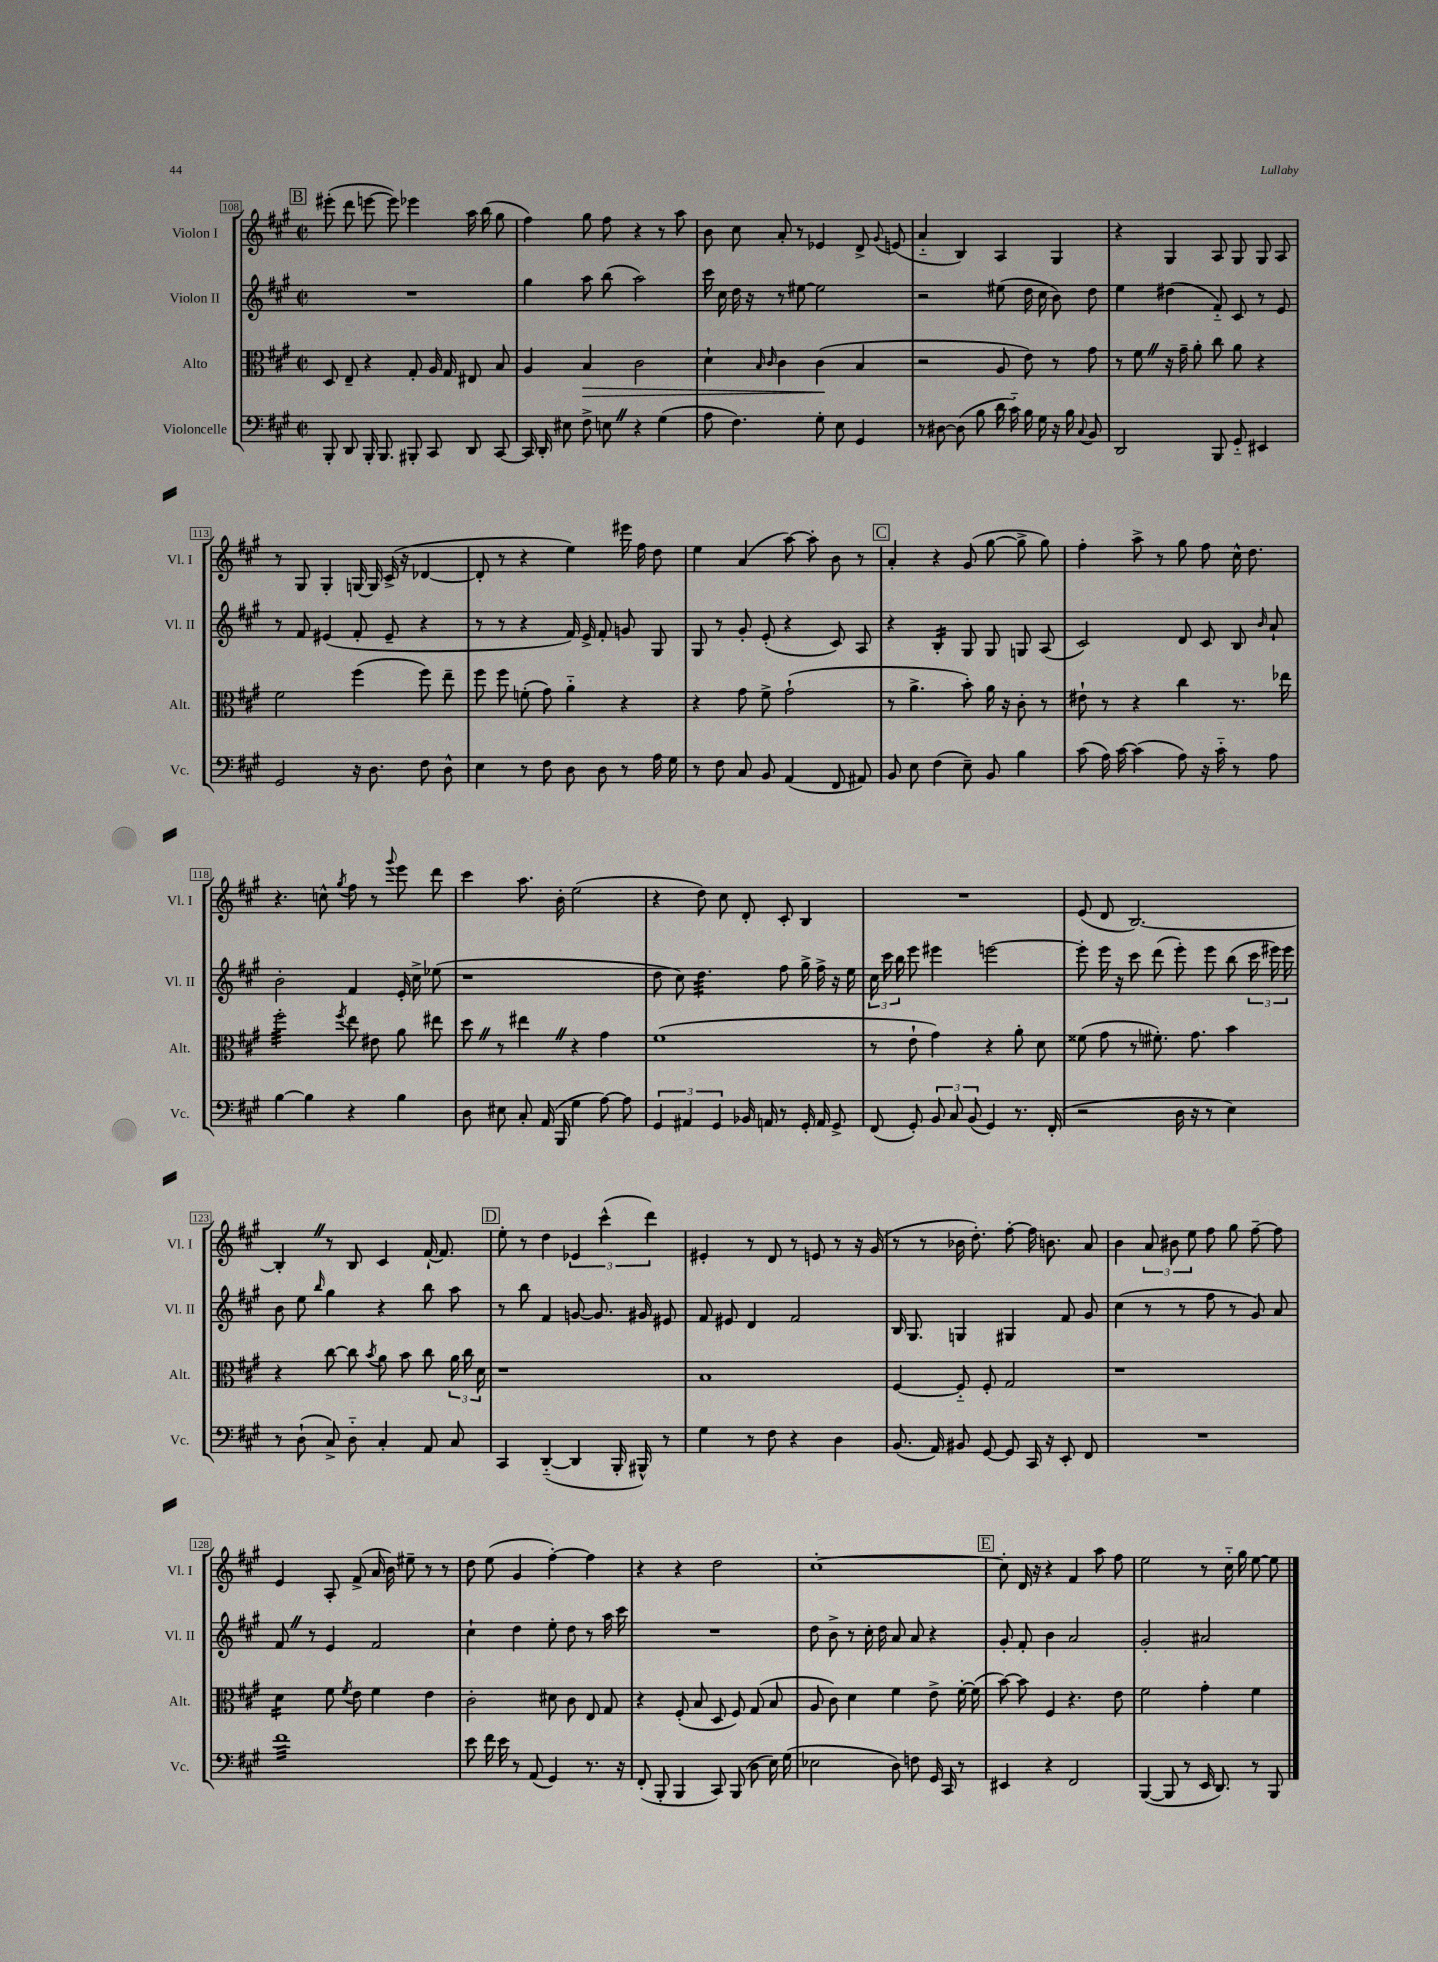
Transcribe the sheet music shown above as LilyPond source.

<<
\new StaffGroup <<
\new Staff = "s0" \with { instrumentName = "Violon I" shortInstrumentName = "Vl. I" } {
    \clef treble \key a \major \defaultTimeSignature \time 2/2
    \autoBeamOff \mark \markup { \box "B" } eis'''8-.( d'''8 e'''8~ e'''8) ees'''4 a''16 b''16( gis''8 |
    fis''4) gis''8 fis''8 r4 r8 a''8 |
    b'8 cis''8 a'8-. r8 ees'4 d'8-> \appoggiatura { gis'8 } e'8( |
    a'4-_ b4) a4 gis4 |
    r4 gis4 a8 gis8 gis8 a8 |
    r8 gis8 gis4-. g16~ g16 cis'16->( r16 des'4~ |
    des'8-. r8 r4 e''4) eis'''16 fis''16 d''8 |
    e''4 a'4( a''8~) a''8-. b'8 r8 |
    \mark \markup { \box "C" } a'4-. r4 gis'8( gis''8~ gis''8-> gis''8) |
    fis''4-. a''8-> r8 gis''8 fis''8 cis''16-^ d''8. |
    r4. c''8-^ \acciaccatura { gis''8 } fis''8 r8 \appoggiatura { gis'''8 } e'''8 d'''8 |
    cis'''4 a''8. b'16-. e''2( |
    r4 d''8) cis''8 d'8-. cis'8-. b4 |
    R1 |
    e'8( d'8 b2.~) |
    b4-. \once \override BreathingSign.text = \markup { \musicglyph "scripts.caesura.straight" } \breathe r8 b8 cis'4 fis'16~-! fis'8. |
    \mark \markup { \box "D" } e''8-. r8 d''4 \tuplet 3/2 { ees'4 cis'''4-^( d'''4) } |
    eis'4-. r8 d'8 r8 e'8 r8 r16 gis'16( |
    r8 r8 bes'16 d''8.-.) fis''8~-. fis''16 b'8. a'8 |
    b'4 \tuplet 3/2 { a'8 bis'8 e''8 } fis''8 gis''8 fis''8~-- fis''8 |
    e'4 a8-. fis'8->( a'16 b'16) eis''8-- r8 r8 |
    d''8 e''8( gis'4 fis''4~-.) fis''4 |
    r4 r4 d''2 |
    cis''1~-. |
    \mark \markup { \box "E" } cis''8-. d'16 r16 r4 fis'4 a''8 fis''8 |
    e''2 r8 cis''16-_ gis''16 e''8~ e''8 \bar "|." |
}
\new Staff = "s1" \with { instrumentName = "Violon II" shortInstrumentName = "Vl. II" } {
    \clef treble \key a \major \defaultTimeSignature \time 2/2
    \autoBeamOff \mark \markup { \box "B" } R1 |
    gis''4 a''8 b''8( a''2) |
    cis'''16 cis''16 d''16 r16 r8 eis''8~ eis''2 |
    r2 eis''8( d''16 cis''16 b'8) d''8 |
    e''4 dis''4( fis'8-_) cis'8 r8 e'8 |
    r8 fis'8 eis'4( fis'8-. eis'8-- r4 |
    r8 r8 r4 fis'16) e'16-> fis'8-. g'8 gis8 |
    gis8 r8 gis'8-. e'8-.( r4 cis'8) a8 |
    \mark \markup { \box "C" } r4 b4:16-. gis8 gis8 g8 a8( |
    cis'2) d'8 cis'8 b8 \grace { b'16 } a'8-! |
    b'2-. fis'4 e'16-. cis''16-> ees''8( |
    r1 |
    d''8 cis''8) d''4.:32 fis''8 gis''16-> fis''16-> r16 e''16 |
    \tuplet 3/2 { cis''16 cis'''16 b''16 } e'''8 eis'''4 e'''2~ |
    e'''8-. e'''16 r16 cis'''8 d'''8( e'''8-.) e'''8 b''8( \tuplet 3/2 { cis'''16 eis'''16) eis'''16 } |
    b'8 e''8 \grace { b''16 } gis''4 r4 b''8 a''8 |
    \mark \markup { \box "D" } r8 b''8 fis'4 g'8~ g'8. gis'16 eis'8 |
    fis'8 eis'8 d'4 fis'2 |
    b16 gis8. g4 gis4 fis'8 gis'8 |
    cis''4( r8 r8 fis''8 r8 gis'8) a'8 |
    fis'8 \once \override BreathingSign.text = \markup { \musicglyph "scripts.caesura.straight" } \breathe r8 e'4 fis'2 |
    cis''4-! d''4 e''8-. d''8 r8 a''16 cis'''16 |
    R1 |
    d''8 b'8-> r8 cis''16-. d''16 a'8 a'8 r4 |
    \mark \markup { \box "E" } gis'8-. fis'8-. b'4 a'2 |
    gis'2-. ais'2 \bar "|." |
}
\new Staff = "s2" \with { instrumentName = "Alto" shortInstrumentName = "Alt." } {
    \clef alto \key a \major \defaultTimeSignature \time 2/2
    \autoBeamOff \mark \markup { \box "B" } d8 e8-- r4 gis8-. a16 gis16 eis8 b8 |
    a4 b4\> cis'2 |
    d'4-! \grace { b16 cis'16 } cis'4 cis'4\!( b4 |
    r2 a8 e'8) r8 gis'8 |
    r8 fis'8 \once \override BreathingSign.text = \markup { \musicglyph "scripts.caesura.straight" } \breathe r16 gis'16-- a'8-. cis''8 a'8 r4 |
    fis'2 fis''4( fis''8) e''8-- |
    fis''8 fis''8 f'8-.( gis'8) a'4-_ r4 |
    r4 gis'8 fis'8-> gis'2-!( |
    \mark \markup { \box "C" } r8 a'4.-> b'8-.) a'16 r16 cis'8-. r8 |
    eis'8-! r8 r4 cis''4 r8. ees''16 |
    fis''2:32-. \acciaccatura { fis''8 } e''8 eis'8 a'8 eis''8 |
    d''8 \once \override BreathingSign.text = \markup { \musicglyph "scripts.caesura.straight" } \breathe r8 eis''4 \once \override BreathingSign.text = \markup { \musicglyph "scripts.caesura.straight" } \breathe r4 gis'4 |
    fis'1( |
    r8 e'8-! gis'4) r4 a'8-. d'8 |
    fisis'8( gis'8 r8 fis'8.-.) gis'8. b'4 |
    r4 cis''8~ cis''8 \acciaccatura { b'8 } a'8 b'8 cis''8 \tuplet 3/2 { a'16 cis''16 d'16 } |
    \mark \markup { \box "D" } r1 |
    b1 |
    fis4~ fis8-_ fis8-. gis2 |
    r1 |
    d'4:16 fis'8 \acciaccatura { fis'8 } e'8 fis'4 e'4 |
    cis'2-. dis'8 cis'8 e8 gis8 |
    r4 fis8-.( b8 d8 fis8) gis8( b8 |
    a8 cis'8) d'4 fis'4 e'8-> fis'16~-. fis'16( |
    \mark \markup { \box "E" } b'8~) b'8 fis4 r4. e'8 |
    fis'2 gis'4-. fis'4 \bar "|." |
}
\new Staff = "s3" \with { instrumentName = "Violoncelle" shortInstrumentName = "Vc." } {
    \clef bass \key a \major \defaultTimeSignature \time 2/2
    \autoBeamOff \mark \markup { \box "B" } b,,8-. d,8 b,,16-. b,,8. bis,,8-. cis,8 d,8 cis,8~ |
    cis,16 d,16-. eis8 fis8-> e8 \once \override BreathingSign.text = \markup { \musicglyph "scripts.caesura.straight" } \breathe r4 gis4( |
    a8 fis4.) gis8-. e8 gis,4 |
    r8 dis8~ dis8( b8 d'16 cis'16-_) b16 gis16 r16 b16 \appoggiatura { cis8 } b,8 |
    d,2 b,,8 gis,8-_ eis,4 |
    gis,2 r16 d8. fis8 d8-^ |
    e4 r8 fis8 d8 d8 r8 a16 gis16 |
    r8 fis8 cis8 b,8 a,4( fis,8 ais,8) |
    \mark \markup { \box "C" } b,8 e8 fis4( e8--) b,8 b4 |
    cis'8( a16) cis'16~ cis'4( a8) r16 cis'16-_ r8 a8 |
    b4~ b4 r4 b4 |
    d8 eis8 cis8-. a,16( b,,16 gis4 a8~) a8 |
    \tuplet 3/2 { gis,4 ais,4 gis,4 } bes,16 a,16 r8 gis,16-. a,16 gis,8-> |
    fis,8( gis,8-.) \tuplet 3/2 { b,8 cis8 b,8( } gis,4) r8. fis,16-.( |
    r2 d16 r16 r8 e4) |
    r8 d8-!( cis8->) d8-_ cis4-. a,8 cis8 |
    \mark \markup { \box "D" } cis,4 d,4~-_( d,4 b,,16-. bis,,16-^) r8 |
    gis4 r8 fis8 r4 d4 |
    b,8.( a,16) bis,8 gis,8~ gis,8 cis,16 r16 e,8-. fis,8 |
    R1 |
    fis'1:32 |
    e'8 fis'16 e'16 r8 a,8( gis,4) r8. r16 |
    fis,8-.( b,,8-. b,,4 cis,8) b,,8( d8 e16) gis16( |
    ees2 d8) f8 gis,16 cis,16 r8 |
    \mark \markup { \box "E" } eis,4 r4 fis,2 |
    b,,4~( b,,8 r8 e,16 d,8.) r8 b,,8 \bar "|." |
}
>>
>>
\layout { \context { \Score currentBarNumber = #108 \override BarNumber.stencil = #(make-stencil-boxer 0.1 0.3 ly:text-interface::print) } }
